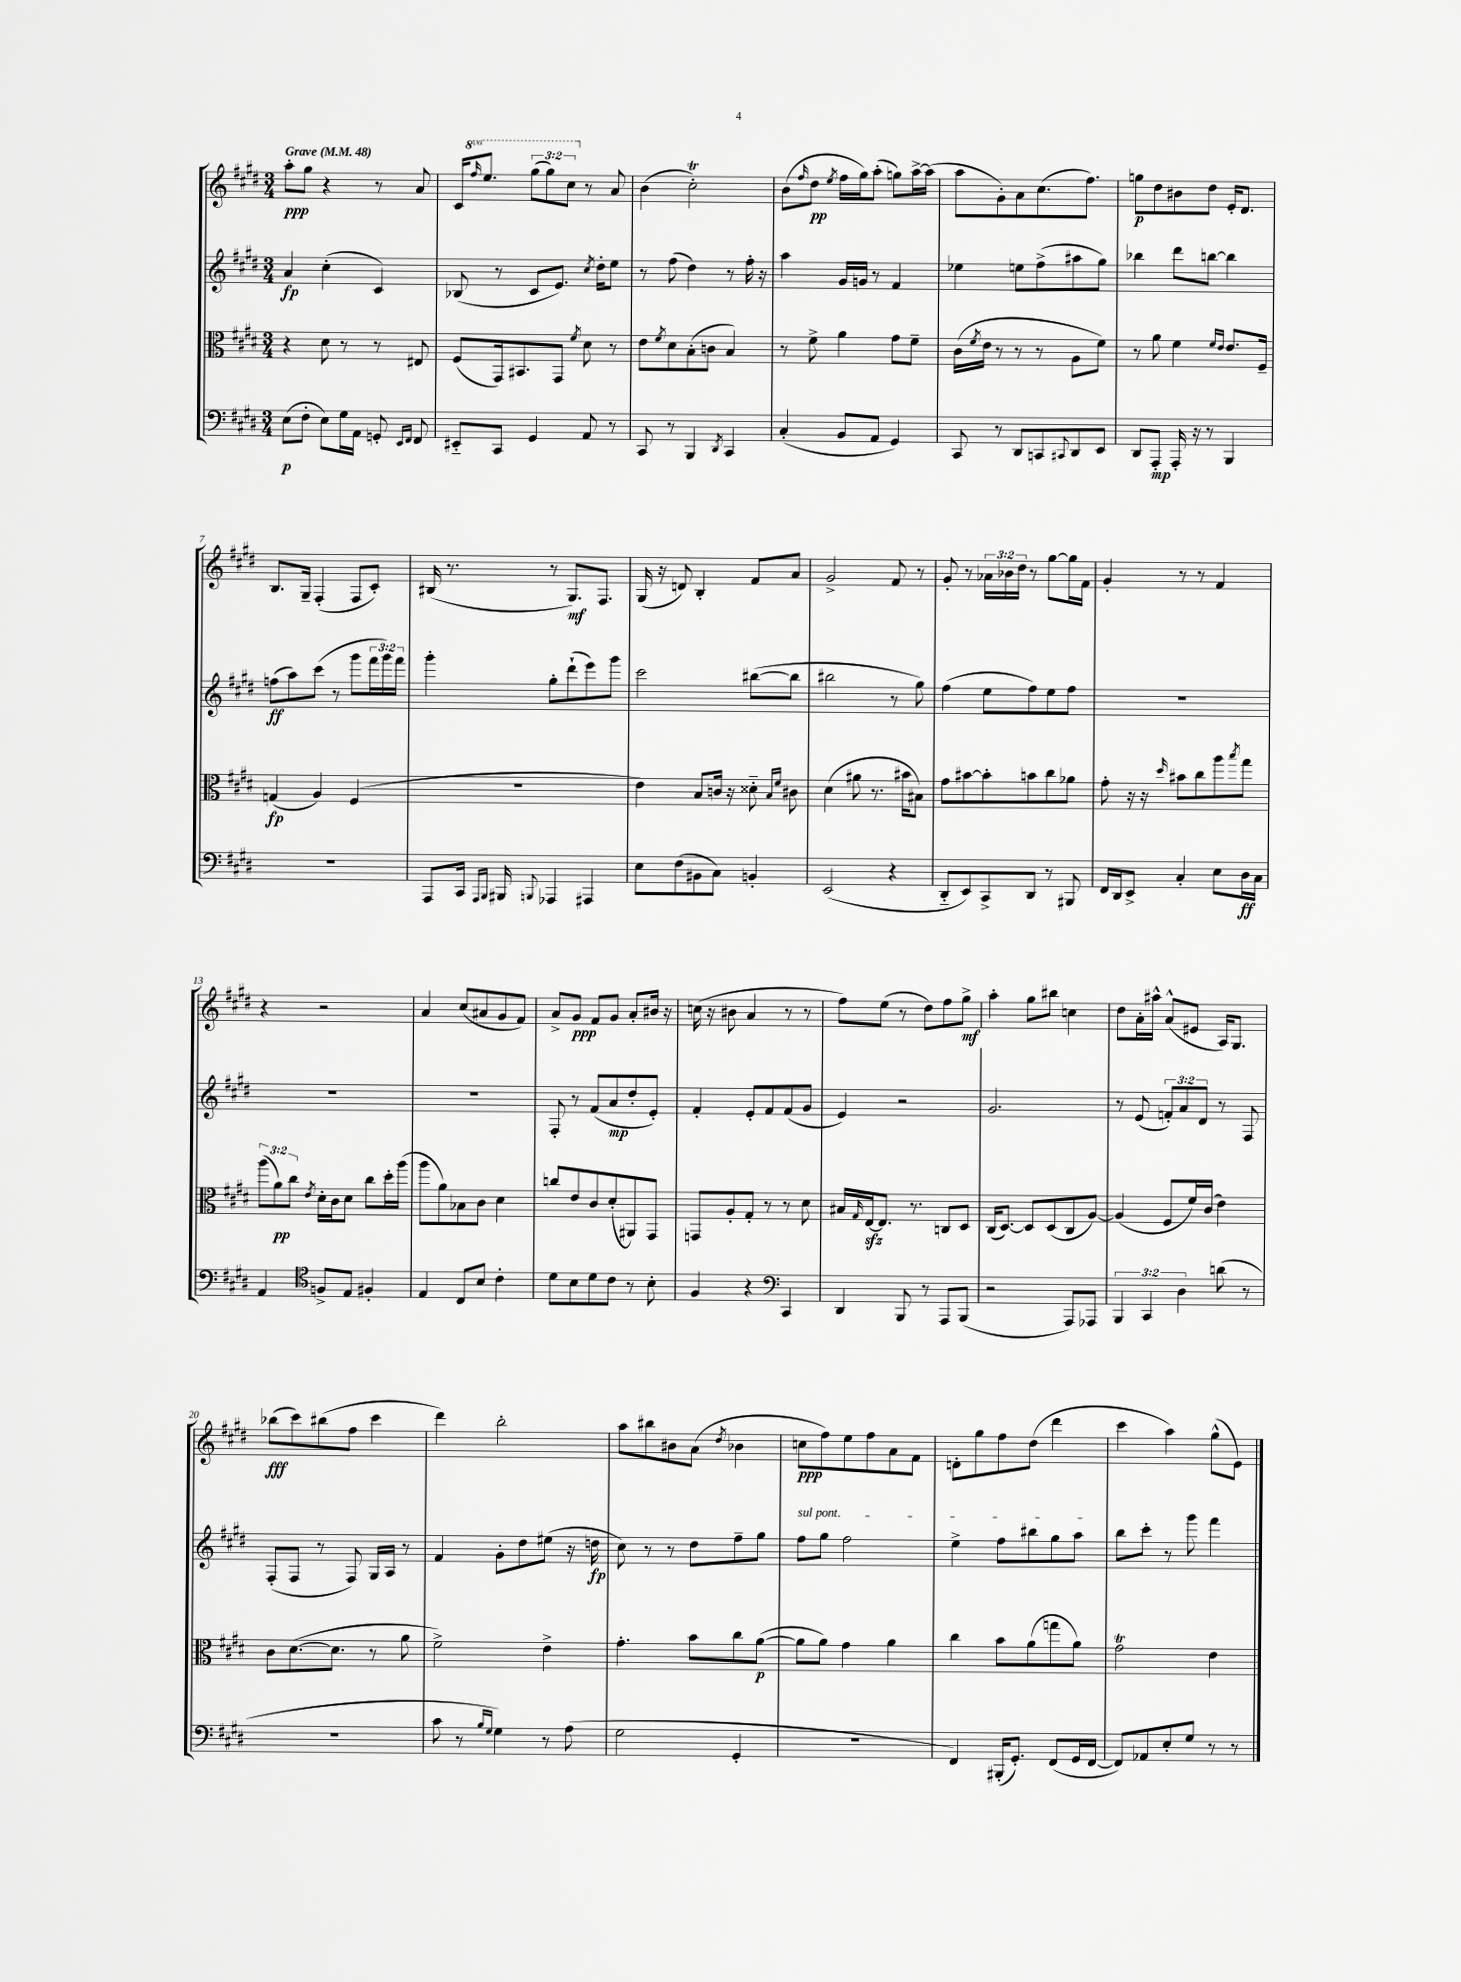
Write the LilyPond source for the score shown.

<<
\new StaffGroup <<
\new Staff = "s0" {
    \clef treble \key e \major \numericTimeSignature \time 3/4 \override Staff.TupletNumber.text = #tuplet-number::calc-fraction-text \set Staff.ottavationMarkups = #ottavation-simple-ordinals \tempo "Grave" 4 = 48
    a''8-.\ppp gis''8 r4 r8 a'8 |
    cis'16 \ottava #1 \grace { fis'''16 } e'''8. \tuplet 3/2 { gis'''8( gis'''8) cis'''8 \ottava #0 } r8 a'8 |
    b'4( cis''2-.\trill) |
    b'8( \grace { fis''16 } dis''8\pp \acciaccatura { e''8 } fis''16 gis''16) a''8-.( g''8) a''16~-> a''16( |
    a''8 gis'8-.) a'8 cis''8.( fis''8.) |
    g''8\p dis''8 bis'8 dis''8 e'16-. dis'8. |
    b8. gis16-- fis4-.( fis8 cis'8-.) |
    bis16( r8. r8 gis8.\mf) fis8. |
    gis16( r16 d'8) b4-. fis'8 a'8 |
    gis'2-> fis'8 r8 |
    gis'8-. r8 \tuplet 3/2 { aes'16 bes'16 dis''16 } r8 gis''8~ gis''16 fis'16 |
    gis'4-. r8 r8 fis'4 |
    r4 r2 |
    a'4 cis''8( ais'8 gis'8 fis'8) |
    a'8-> gis'8\ppp fis'8 gis'8 a'8-. bis'16 r16 |
    c''16( r16 bis'8 a'4 r8 r8 |
    fis''8) e''8( r8 dis''8) fis''8 gis''8->\mf |
    a''4-. gis''8 bis''8 c''4 |
    dis''8 a'16-. ais''16-^ a'8-^( eis'8 a16) gis8. |
    bes''8\fff( cis'''8) bis''8( fis''8 cis'''4 |
    dis'''4) b''2-. |
    a''8 bis''8 bis'8 a'8( \acciaccatura { dis''8 } bes'4 |
    c''8\ppp fis''8) e''8 fis''8 a'8 fis'8 |
    d'8-. gis''8 fis''8 dis''8( dis'''4 |
    cis'''4 a''4) gis''8-^( e'8) \bar "|." |
}
\new Staff = "s1" {
    \clef treble \key e \major \numericTimeSignature \time 3/4 \override Staff.TupletNumber.text = #tuplet-number::calc-fraction-text
    a'4\fp cis''4-.( cis'4) |
    bes8( r8 cis'8 e'8.) \acciaccatura { cis''8 } dis''16-. e''8 |
    r8 fis''8( dis''4) r8 fis''16-. r16 |
    a''4 gis'16 g'16 r8 fis'4 |
    ees''4 e''8 fis''8->( ais''8 gis''8) |
    bes''4 dis'''8 b''8~ b''4 |
    f''8\ff( a''8) cis'''8( r8 gis'''8 \tuplet 3/2 { fis'''16 gis'''16) fis'''16 } |
    gis'''4-. gis''8-. dis'''8-!( e'''8) gis'''8 |
    cis'''2 bis''8~( bis''8 |
    bis''2 r8 gis''8) |
    fis''4( e''8 fis''8) e''8 fis''8 |
    R2. |
    R2. |
    R2. |
    fis8-. r8 fis'8( a'8\mp dis''8-. e'8-.) |
    fis'4-. e'8-. fis'8 fis'8( gis'8 |
    e'4) r2 |
    gis'2. |
    r8 e'8( \tuplet 3/2 { f'8-.) a'8 dis'8 } r8 fis8 |
    fis8-.( fis8 r8 fis8) gis16 a16 r8 |
    fis'4 gis'8-. dis''8 eis''8( r16 d''16\fp |
    cis''8) r8 r8 dis''8 fis''8-- gis''8 |
    \once \override TextSpanner.bound-details.left.text = \markup { \italic "sul pont." } fis''8\startTextSpan gis''8 fis''2 |
    e''4-> fis''8 bis''8 gis''8 a''8\stopTextSpan |
    b''8 cis'''8-. r8 gis'''8 fis'''4 \bar "|." |
}
\new Staff = "s2" {
    \clef alto \key e \major \numericTimeSignature \time 3/4 \override Staff.TupletNumber.text = #tuplet-number::calc-fraction-text
    r4 dis'8 r8 r8 eis8 |
    fis8( gis,16) bis,8. gis,8 \acciaccatura { fis'8 } dis'8 r8 |
    e'8 \acciaccatura { fis'8 } dis'8 b8-.( c'8 b4) |
    r8 fis'8-> a'4 gis'8 fis'8-- |
    cis'16( \acciaccatura { fis'8 } e'16 r8 r8 r8 a8 fis'8) |
    r8 a'8 fis'4 \grace { fis'16 e'16 } e'8. fis16-- |
    g4\fp( a4) fis4( |
    R2. |
    e'4) b8 c'16 r16 disis'8-_ \grace { b16 fis'16 } cis'8 |
    dis'4( ais'8 r8. bis'16 bis8) |
    gis'8 bis'8~ bis'8-. b'8 cis''8 aes'8 |
    gis'8-. r16 r16 \grace { dis''16 } bis'8 cis''8 a''8 \acciaccatura { b''8 } gis''8 |
    \tuplet 3/2 { a''8( a'8\pp) cis''8 } \acciaccatura { e'8 } dis'16-. cis'16 dis'8 cis''8 dis''16-. a''16( |
    a''8 a'8) bes8 cis'8 dis'4 |
    c''8 e'8 cis'8 dis'8-.( ais,8) gis,8 |
    g,8 a8-. gis8-. r8 r8 dis'8 |
    bis16 \grace { gis16 } e16~\sfz e8. r8. c8 dis8 |
    cis16( dis8.~) dis8 dis8( cis8 a8~) |
    a4( fis8 fis'16) cis'16( e'4) |
    cis'8 dis'8.~( dis'8. r8 a'8 |
    fis'2->) e'4-> |
    gis'4.-. b'8 cis''8 a'8~\p( |
    a'8 a'8) gis'4 a'4 |
    cis''4 b'8 a'8( g''8 a'8) |
    gis'2\trill e'4 \bar "|." |
}
\new Staff = "s3" {
    \clef bass \key e \major \numericTimeSignature \time 3/4 \override Staff.TupletNumber.text = #tuplet-number::calc-fraction-text
    e8\p( fis8-. e8) gis16 a,16 g,8-. \grace { e,16 fis,16 } fis,8 |
    eis,8-_ cis,8 gis,4 a,8 r8 |
    cis,8 r8 b,,4 \acciaccatura { dis,8 } cis,4 |
    cis4-.( b,8 a,8 gis,4) |
    cis,8 r8 dis,8 c,8 \appoggiatura { cis,8 } dis,8 e,8 |
    dis,8 a,,8-.\mp a,,16-. r16 r8 b,,4 |
    R2. |
    a,,8 cis,16 \grace { a,,16 b,,16 } bis,,16 \appoggiatura { b,,8 } aes,,4 ais,,4 |
    e8 fis8( bis,8 cis8) b,4-. |
    e,2( r4 |
    dis,8-_ e,8) cis,8-> dis,8 r8 bis,,8 |
    fis,16 dis,16 e,8-> cis4-. e8 dis16\ff cis16 |
    a,4 \clef tenor f8-> e8 fis4-. |
    e4 cis8 b8 cis'4-. |
    dis'8 b8 dis'8 cis'8 r8 b8-. |
    fis4 r4 \clef bass cis,4 |
    dis,4 b,,8 r8 a,,8 b,,8( |
    r2 a,,8) aes,,8 |
    \tuplet 3/2 { b,,4 cis,4 dis4 } d'8( r8 |
    R2. |
    cis'8 r8 \grace { b16 gis16 } gis4) r8 a8( |
    gis2 gis,4-. |
    R2. |
    fis,4) bis,,16-.( gis,8.-.) fis,8( gis,16 fis,16~ |
    fis,8) aes,8 e8-. gis8 r8 r8 \bar "|." |
}
>>
>>
